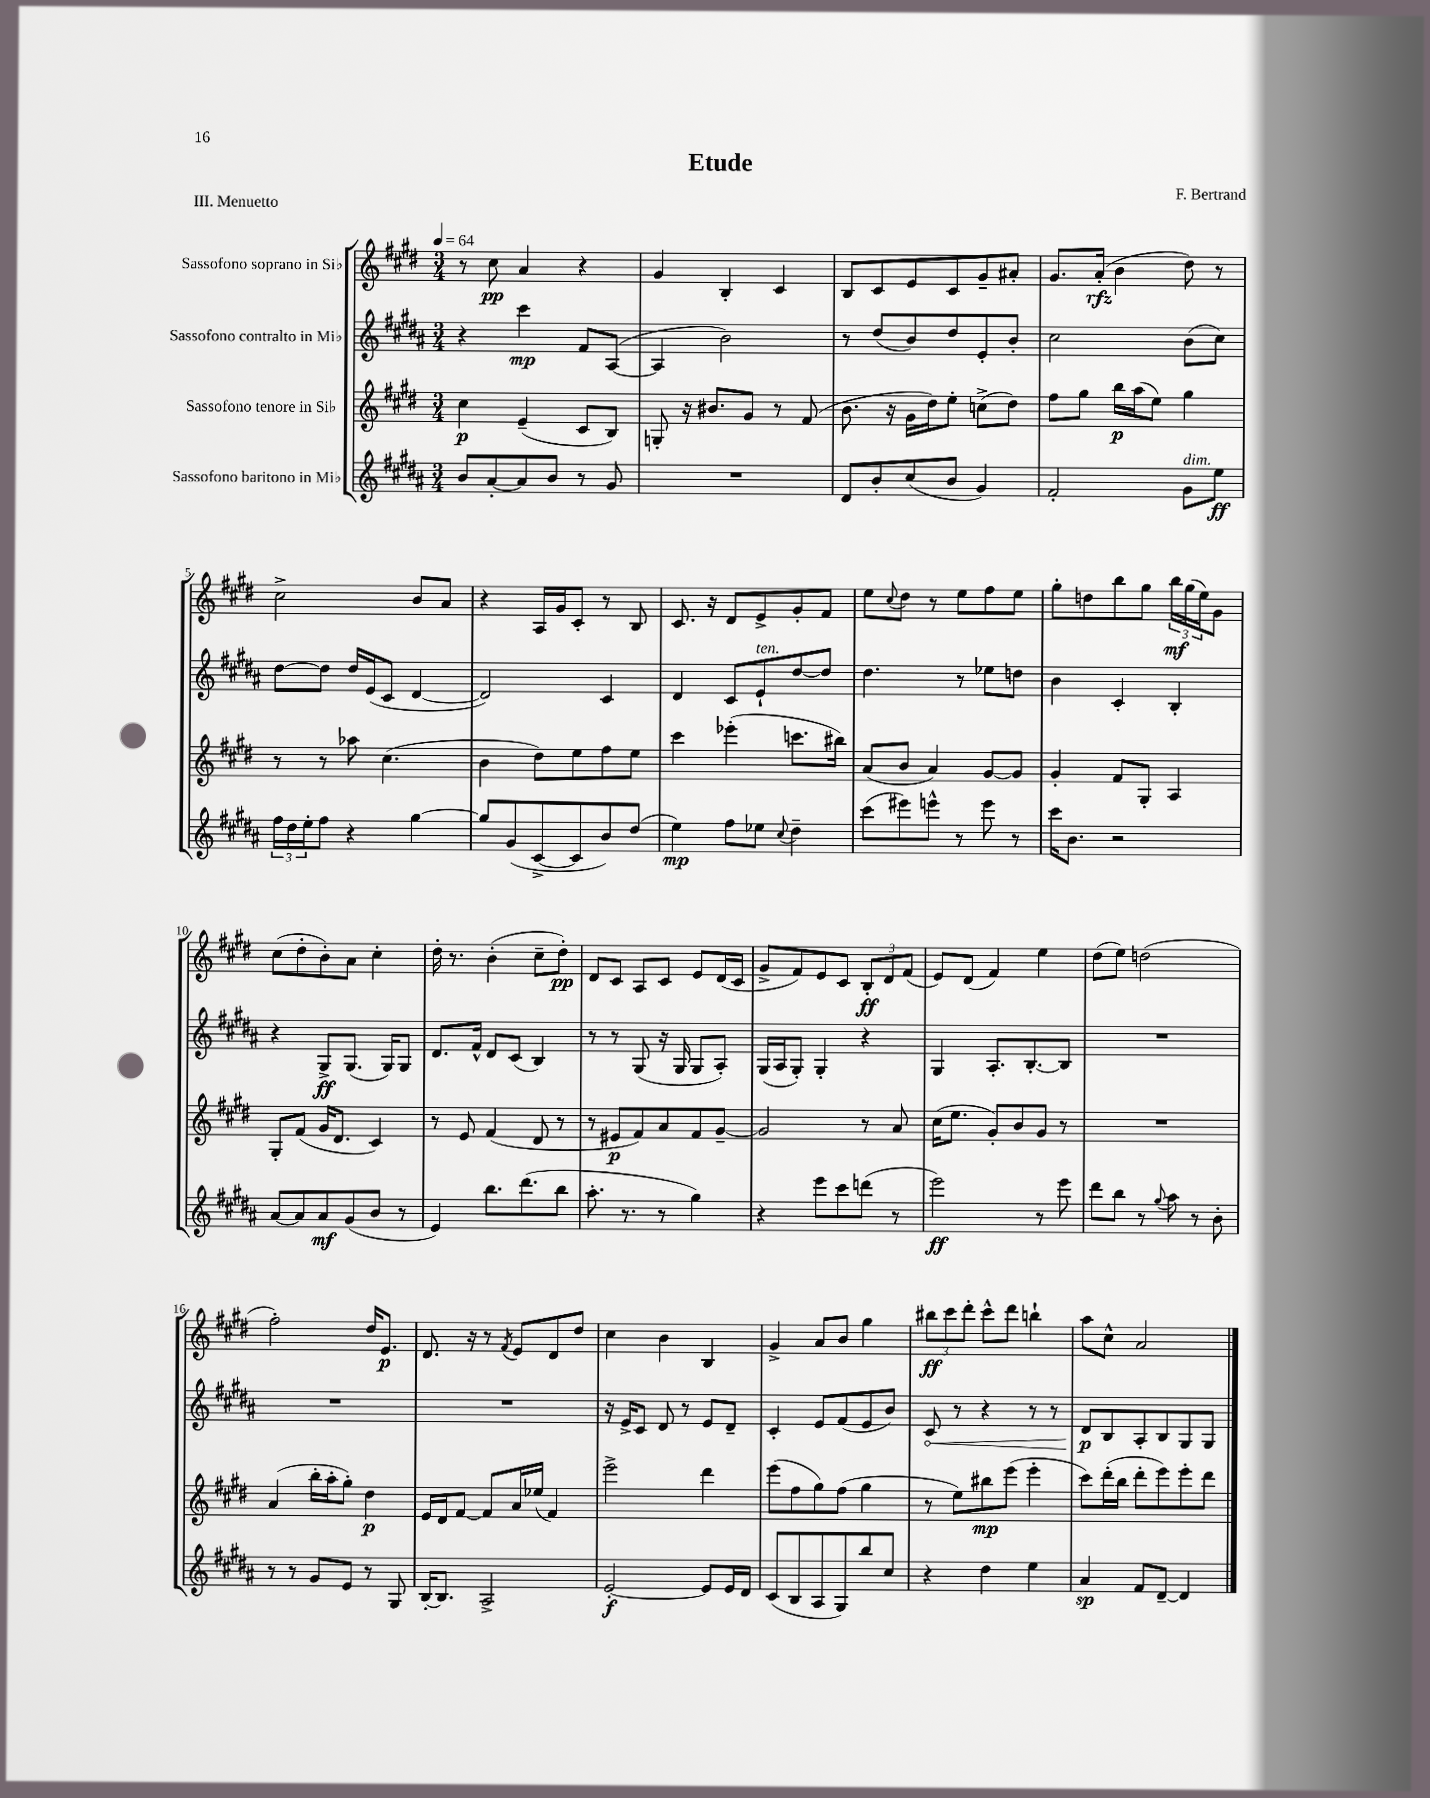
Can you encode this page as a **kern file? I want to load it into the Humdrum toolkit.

**kern	**kern	**kern	**kern
*staff4	*staff3	*staff2	*staff1
*clefG2	*clefG2	*clefG2	*clefG2
*k[f#c#g#d#a#]	*k[f#c#g#d#]	*k[f#c#g#d#a#]	*k[f#c#g#d#]
*M3/4	*M3/4	*M3/4	*M3/4
*MM64	*MM64	*MM64	*MM64
8b	4cc#	4r	8r
[8a#'	.	.	8cc#
8a#]	(4e~	4ccc#	4a
8b	.	.	.
8r	8c#	8f#	4r
8g#	8B)	([8A#	.
=	=	=	=
2.r	8G'	4A#]	4g#
.	16r	.	.
.	8.b#	.	.
.	.	2b)	4B'
.	8g#	.	.
.	8r	.	4c#
.	(8f#	.	.
=	=	=	=
8d#	8.b	8r	8B
8b'	.	(8dd#	8c#
.	16r	.	.
(8cc#	16g#	8b)	8e
.	16dd#)	.	.
8b	8ee'	8dd#	8c#
4g#)	(8cc^	8e'	8g#~
.	8dd#)	8b'	8a#'
=	=	=	=
2f#'	8ff#	2cc#	8.g#
.	8gg#	.	.
.	.	.	(16a'
.	16bb	.	4b
.	(16aa	.	.
.	8ee)	.	.
8g#	4gg#	(8b	8dd#)
8ee	.	8cc#)	8r
=	=	=	=
24ff#	8r	[8dd#	2cc#^
24dd#	.	.	.
24ee'	.	.	.
8ff#	8r	8dd#]	.
4r	8aa-	16dd#	.
.	.	(16e	.
.	(4.cc#	8c#	.
[4gg#	.	[4d#	8b
.	.	.	8a
=	=	=	=
8gg#]	4b	2d#])	4r
(8g#	.	.	.
[8c#^	8dd#)	.	16A
.	.	.	16g#
8c#]	8ee	.	8c#'
8b)	8ff#	4c#	8r
(8dd#	8ee	.	8B
=	=	=	=
4ee)	4ccc#	4d#	8.c#
.	.	.	16r
8ff#	(4eee-'	8c#	8d#
8ee-	.	8e`	8e^
8qqcc#	.	.	.
4dd#~	8.ccc	[8dd#	8g#'
.	.	8dd#]	8f#
.	16bb#)	.	.
=	=	=	=
(8ccc#	(8a	4.dd#	8ee
.	.	.	8qqcc#
8eee#)	8b	.	8dd#
8eee^^	4a)	.	8r
8r	.	8r	8ee
8eee	[8g#	8ee-	8ff#
8r	8g#]	8dd	8ee
=	=	=	=
16ccc#	4g#'	4b	8gg#'
8.b	.	.	.
.	.	.	8dd
2r	8f#	4c#'	8bb
.	8G#'	.	8gg#
.	4A	4B'	24bb
.	.	.	(24gg#
.	.	.	24ee)
.	.	.	8g#
=	=	=	=
[8a#	8G#'	4r	(8cc#
8a#]	(8f#	.	8dd#'
8a#	16g#	8G#^	8b')
.	8.d#	.	.
(8g#	.	(8.G#	8a
8b	4c#)	.	4cc#'
.	.	16G#)	.
8r	.	8G#	.
=	=	=	=
4e)	8r	8.d#	16dd#'
.	.	.	8.r
.	8e	.	.
.	.	16f#^^	.
8.bb	(4f#	8d#	(4b'
.	.	(8c#	.
(8.ddd#	.	.	.
.	8d#	4B)	8cc#~
8bb	8r	.	8dd#')
=	=	=	=
8.aa#'	8r	8r	8d#
.	8e#	8r	8c#
8.r	.	.	.
.	8f#)	(8G#	8A
8r	8a	16r	8c#
.	.	16G#	.
4gg#)	8f#	8G#	8e
.	[8g#~	8A#')	(16d#
.	.	.	16c#
=	=	=	=
4r	2g#]	(16G#	8g#^
.	.	16A#	.
.	.	8G#')	8f#)
8eee	.	4G#'	8e
8ccc#	.	.	8c#
(8ddd	8r	4r	12B'
.	.	.	12d#
8r	8a	.	.
.	.	.	(12f#
=	=	=	=
2eee)	(16cc#	4G#	8e)
.	8.ee	.	.
.	.	.	(8d#
.	8g#')	8.A#'	4f#)
.	8b	.	.
.	.	[8.B'	.
8r	8g#	.	4ee
8eee	8r	8B]	.
=	=	=	=
8ddd#	2.r	2.r	(8dd#
8bb	.	.	8ee)
8r	.	.	(2dd
8qqgg#	.	.	.
8aa#	.	.	.
8r	.	.	.
8b'	.	.	.
=	=	=	=
8r	(4a	2.r	2ff#')
8r	.	.	.
8g#	16bb'	.	.
.	16aa'	.	.
8e	8gg#')	.	.
8r	4dd#	.	16dd#
.	.	.	8.e
8G#	.	.	.
=	=	=	=
[16B'	16e	2.r	8.d#
8.B]	16d#	.	.
.	[8f#	.	.
.	.	.	16r
2A#^	8f#]	.	8r
.	.	.	8qf#
.	16a	.	8e
.	(16ee-	.	.
.	4f#)	.	8d#
.	.	.	8dd#
=	=	=	=
[2e'	2eee^	16r	4cc#
.	.	16e^	.
.	.	8c#	.
.	.	8d#	4b
.	.	8r	.
8e]	4ddd#	8e	4B
16e	.	8d#~	.
16d#	.	.	.
=	=	=	=
(8c#	(8eee	4c#'	4g#^
8B	8ff#	.	.
8A#	8gg#)	8e	8a
8G#)	(8ff#	(8f#	8b
8bb	4gg#	8e	4gg#
8cc#	.	8b)	.
=	=	=	=
4r	8r	8c#	12bb#
.	.	.	12ccc#
.	8ee)	8r	.
.	.	.	12ddd#'
4dd#	8bb#	4r	8ccc#^^
.	(8eee	.	8ddd#
4ee	4eee'	8r	4bb`
.	.	8r	.
=	=	=	=
4a#	8ccc#)	8d#	8aa
.	(16ddd#'	8B	8cc#^^
.	16bb	.	.
8f#	8ddd#'	8A#'	2a
[8d#~	8eee)	8B	.
4d#]	8eee'	8G#	.
.	8ddd#	8G#	.
==	==	==	==
*-	*-	*-	*-
